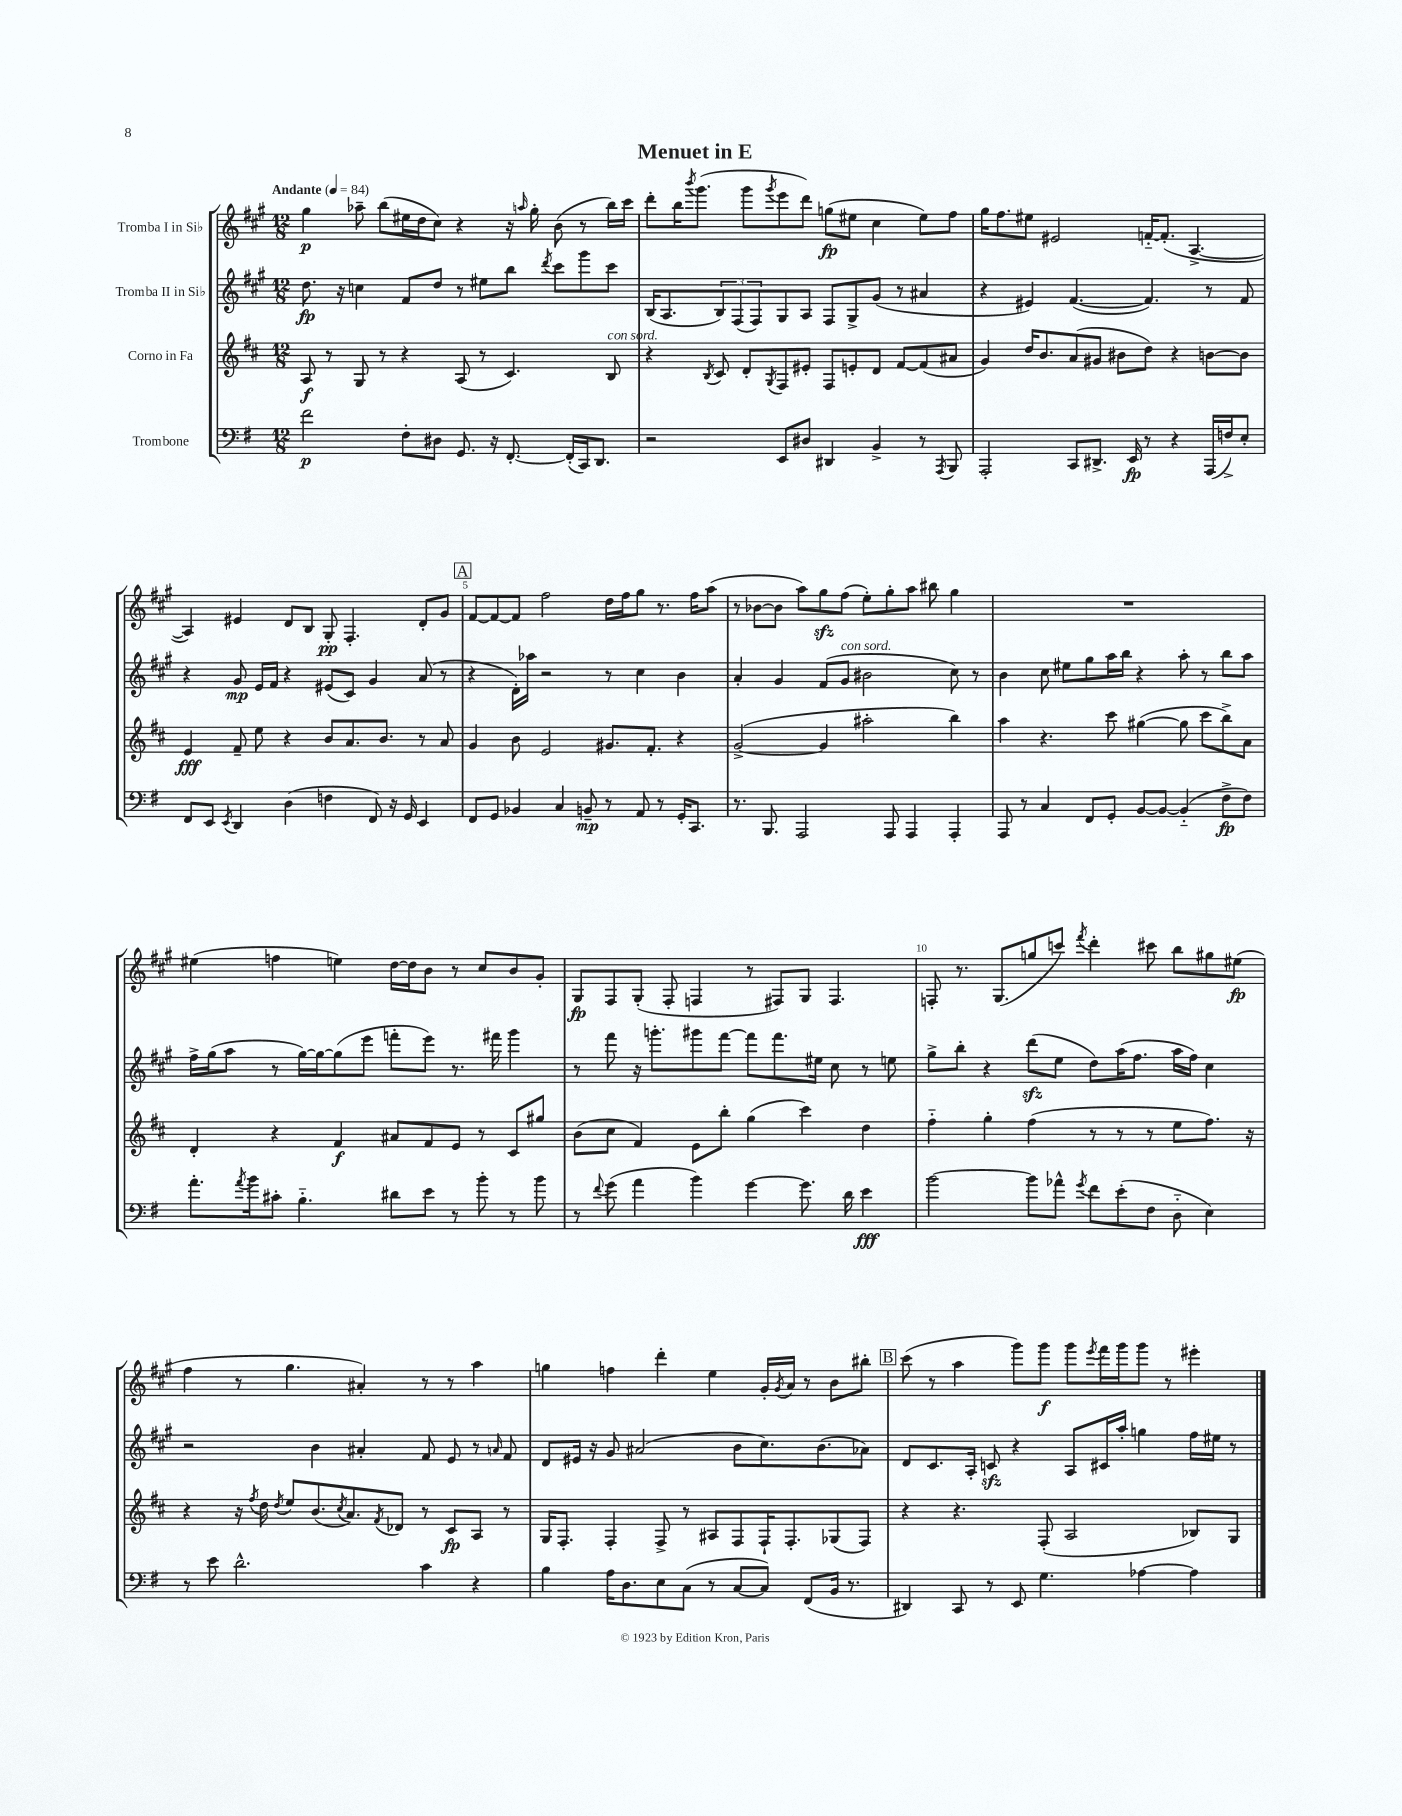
\header { title = "Menuet in E" }
<<
\new StaffGroup <<
\new Staff = "s0" \with { instrumentName = "Tromba I in Sib" } {
    \clef treble \key a \major \numericTimeSignature \time 12/8 \tempo "Andante" 4 = 84
    gis''4\p aes''8-- b''8( eis''16 d''16 cis''8) r4 r16 \grace { a''16 } gis''16-. b'8( r8 b''16) cis'''16 |
    d'''8-. b''16 \acciaccatura { b'''8 } gis'''8.( gis'''8 \acciaccatura { gis'''8 } e'''8 d'''8) g''8\fp( eis''8 cis''4 eis''8) fis''8 |
    gis''16 fis''8. eis''8 eis'2 f'16~-_ f'8.-.( a4.~-> |
    a4) eis'4 d'8 b8 gis8-.\pp fis4.-. d'8-. gis'8 |
    \mark \markup { \box "A" } fis'8~ fis'8~ fis'8 fis''2 d''16 fis''16 gis''8 r8. fis''16 a''8( |
    r8 bes'8~ bes'8 a''8) gis''8\sfz fis''8( e''8-.) gis''8-. a''8 bis''8 gis''4 |
    R1. |
    eis''4( f''4 e''4) d''16~ d''16 b'8 r8 cis''8 b'8 gis'8-. |
    gis8\fp fis8 gis8-.( fis8-. f4 r8 fis8) gis8 fis4. |
    f8-. r8. gis8.( g''8 c'''8) \acciaccatura { fis'''8 } d'''4-. cis'''8 b''8 gis''8 eis''8\fp( |
    fis''4 r8 gis''4. ais'4-.) r8 r8 a''4 |
    g''4 f''4 d'''4-. e''4 gis'16-. \acciaccatura { gis'8 } a'16 r8 b'8 bis''8-. |
    \mark \markup { \box "B" } cis'''8( r8 a''4 gis'''8) gis'''8\f gis'''8 \acciaccatura { e'''8 } fis'''16 gis'''16 gis'''8 r8 eis'''4-. \bar "|." |
}
\new Staff = "s1" \with { instrumentName = "Tromba II in Sib" } {
    \clef treble \key a \major \numericTimeSignature \time 12/8
    d''8.\fp r16 c''4 fis'8 d''8 r8 eis''8 b''8 \acciaccatura { d'''8 } cis'''8 gis'''8 cis'''8 |
    b16( a8. \tuplet 3/2 { b8) fis8( fis8) } gis8 a8 fis8 gis8-> gis'8( r8 ais'4 |
    r4 eis'4) fis'4.~( fis'4.) r8 fis'8 |
    r4 gis'8\mp e'16 fis'16 r4 eis'8( cis'8) gis'4 a'8( r8 |
    \mark \markup { \box "A" } r4 d'16-.) aes''16 r2 r8 cis''4 b'4 |
    a'4-. gis'4 fis'8( gis'8^\markup { \italic "con sord." } bis'2 cis''8) r8 |
    b'4 cis''8 eis''8 gis''8 a''16 b''16 r4 a''8-. r8 b''8 a''8 |
    fis''16-> gis''16( a''8 r8 gis''16~) gis''16~ gis''8( e'''8 f'''8-. e'''8) r8. fis'''16 gis'''4 |
    r8 fis'''8 r16 g'''8.-. gis'''8 fis'''8~ fis'''8 fis'''8. eis''16 cis''8 r8 e''8 |
    gis''8-> b''8-. r4 d'''8\sfz( e''8 d''8) a''16( fis''8. a''16 fis''16) cis''4 |
    r2 b'4 ais'4-. fis'8 e'8 r8 \grace { a'16 } fis'8 |
    d'8 eis'16 r16 gis'8 ais'2( b'8 cis''8.) b'8.( aes'8) |
    \mark \markup { \box "B" } d'8 cis'8. a16-. c'8\sfz r4 a8 cis'16 a''16-. g''4 fis''16 eis''16 r8 \bar "|." |
}
\new Staff = "s2" \with { instrumentName = "Corno in Fa" } {
    \clef treble \key d \major \numericTimeSignature \time 12/8
    a8\f r8 g8 r8 r4 a8( r8 cis'4.) b8^\markup { \italic "con sord." } |
    r4 \acciaccatura { b8 } cis'8 d'8-. \acciaccatura { g8 } fis8 eis'8-. fis8 e'8-. d'8 fis'8~ fis'8( ais'8 |
    g'4) d''16 b'8. a'8( gis'8 bis'8 d''8) r4 b'8~ b'8 |
    e'4\fff fis'8-- e''8 r4 b'8 a'8. b'8. r8 a'8 |
    \mark \markup { \box "A" } g'4 b'8 e'2 gis'8. fis'8.-. r4 |
    g'2~->( g'4 ais''2-. b''4) |
    a''4 r4. cis'''8 gis''4~( gis''8 cis'''8 b''8->) a'8 |
    d'4-. r4 fis'4\f ais'8 fis'8 e'8 r8 cis'8 gis''8 |
    b'8( cis''8 fis'4) e'8 b''8-. g''4( cis'''4) d''4 |
    fis''4-_ g''4-. fis''4( r8 r8 r8 e''8 fis''8.) r16 |
    r4 r16 \acciaccatura { fis''8 } d''16 \acciaccatura { d''8 } e''8 b'8.( \acciaccatura { cis''8 } a'8.) \acciaccatura { fis'8 } des'8 r8 cis'8\fp a8 r8 |
    g16 fis8.-. fis4-. fis8-> r8 ais8 fis8 fis16-! fis8.-. ges8( fis8) |
    \mark \markup { \box "B" } r4 r4. fis8-.( a2 bes8) g8 \bar "|." |
}
\new Staff = "s3" \with { instrumentName = "Trombone" } {
    \clef bass \key g \major \numericTimeSignature \time 12/8
    fis'2\p fis8-. dis8 g,8. r16 fis,8.~-. fis,16-.( c,16) d,8. |
    r2 e,8 dis8 dis,4 b,4-> r8 \acciaccatura { a,,8 } b,,8 |
    a,,2-. c,8 dis,8.-> e,16\fp r8 r4 a,,16( f16->) e8-. |
    fis,8 e,8 \acciaccatura { e,8 } d,4 d4( f4 fis,8) r16 g,16 e,4 |
    \mark \markup { \box "A" } fis,8 g,8 bes,4 c4 b,8--\mp r8 a,8 r8 g,16-. c,8. |
    r8. b,,8. a,,2 a,,8 a,,4 a,,4-. |
    a,,8 r8 c4 fis,8 g,8-. b,8~ b,8~ b,4-_( fis8->\fp fis8) |
    a'8.-. \acciaccatura { a'8 } b'16 cis'8-. b4.-_ dis'8 e'8 r8 b'8-. r8 b'8 |
    r8 \appoggiatura { fis'8 } g'8( a'4 b'4) g'4~ g'8. d'16 e'4\fff |
    b'2~ b'8 aes'8-^ \acciaccatura { g'8 } fis'8 e'8-.( fis8 d8-_ e4) |
    r8 e'8 d'2.-^ c'4 r4 |
    b4 a16 d8. e8 c8( r8 c8~ c8) fis,8( b,16 r8. |
    \mark \markup { \box "B" } dis,4) c,8 r8 e,8 g4. aes4~ aes4 \bar "|." |
}
>>
>>
\layout { \context { \Score \override BarNumber.break-visibility = ##(#f #t #t) barNumberVisibility = #(every-nth-bar-number-visible 5) } }
